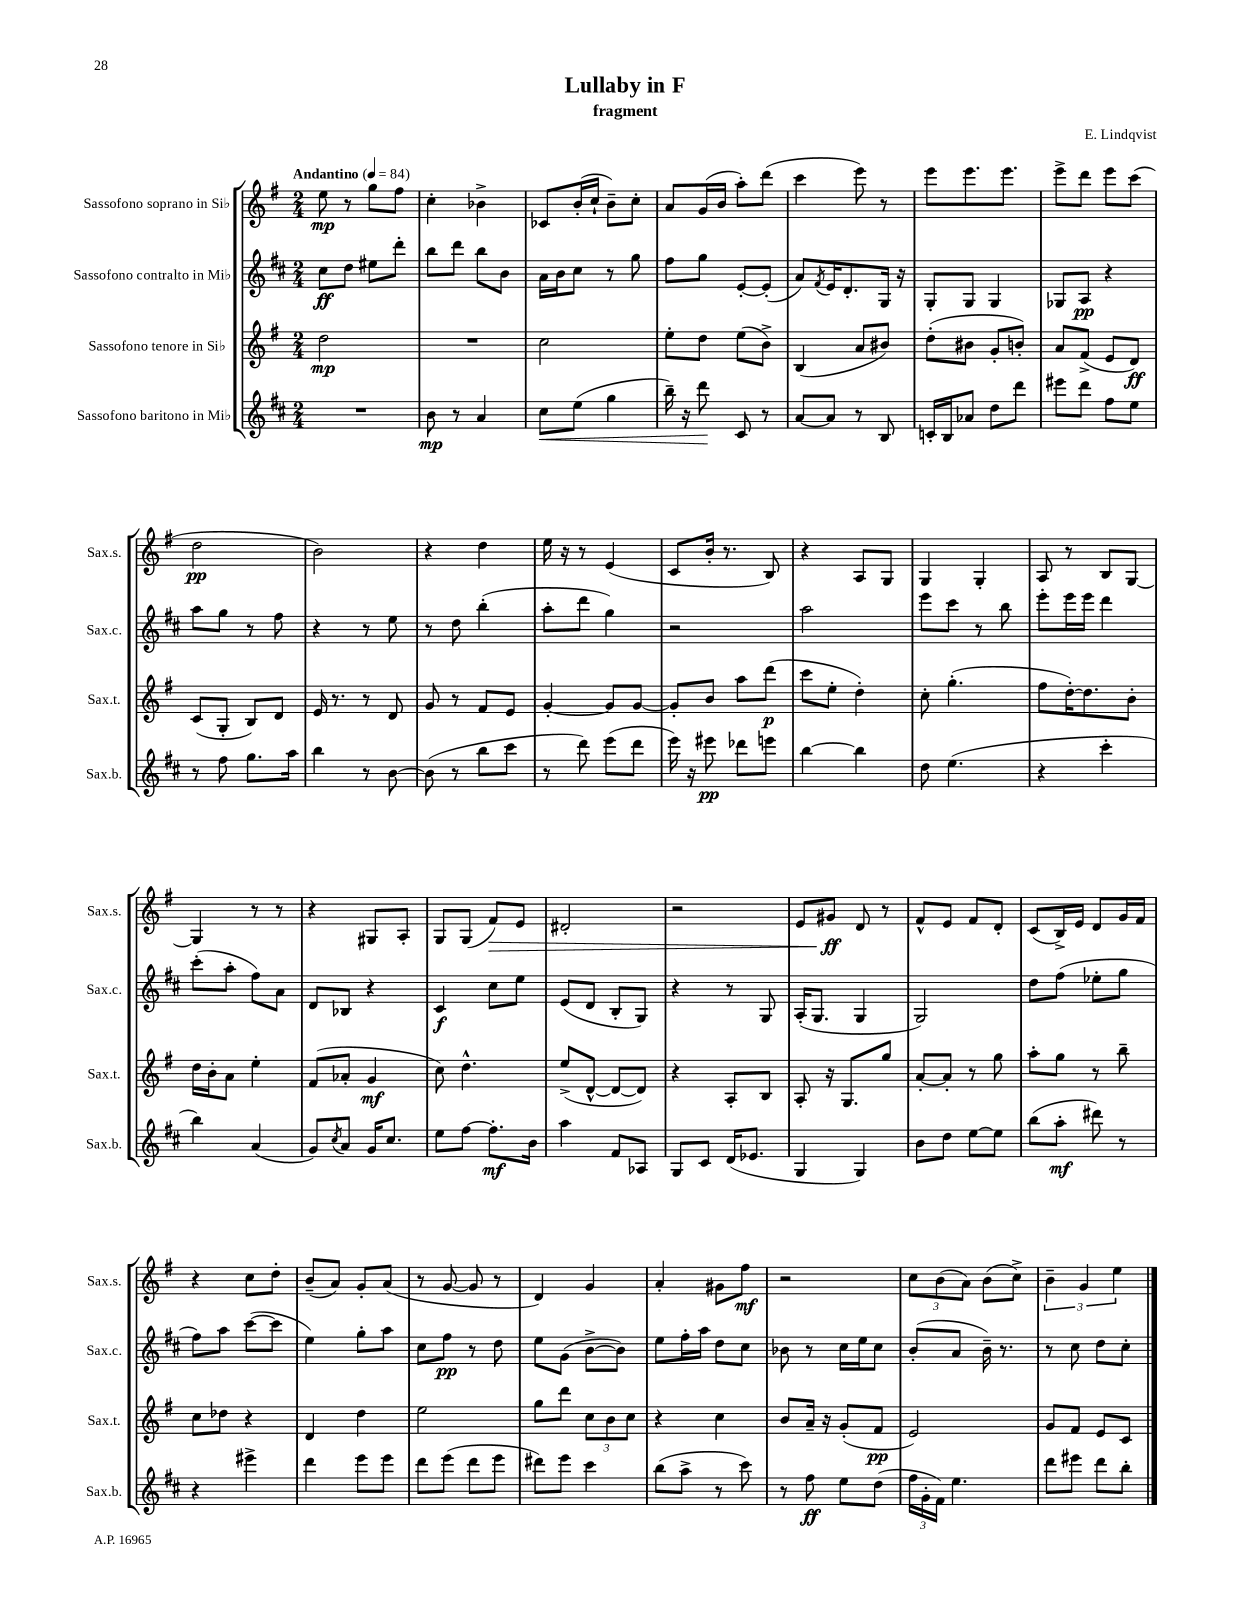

**kern	**kern	**kern	**kern
*staff4	*staff3	*staff2	*staff1
*clefG2	*clefG2	*clefG2	*clefG2
*k[f#c#]	*k[f#]	*k[f#c#]	*k[f#]
*M2/4	*M2/4	*M2/4	*M2/4
*MM84	*MM84	*MM84	*MM84
2r	2dd	8cc#	8ee
.	.	8dd	8r
.	.	8ee#	8gg
.	.	8ddd'	8ff#
=	=	=	=
8b	2r	8bb	4cc'
8r	.	8ddd	.
4a	.	8bb	4b-^
.	.	8b	.
=	=	=	=
8cc#	2cc	16a	8c-
.	.	16b	.
(8ee	.	8cc#	(16b'
.	.	.	16cc`
4gg	.	8r	8b~)
.	.	8gg	8cc'
=	=	=	=
16bb~)	8ee'	8ff#	8a
16r	.	.	.
8ddd	8dd	8gg	(16g
.	.	.	16b
8c#	(8ee	[8e'	8aa')
8r	8b^)	(8e']	(8ddd
=	=	=	=
[8a	(4B	8a)	4ccc
.	.	8qf#	.
8a]	.	16e	.
.	.	8.d'	.
8r	8a	.	8eee)
8B	8b#)	16G	8r
.	.	16r	.
=	=	=	=
16c'	(8dd'	8G'	8eee
16B	.	.	.
8a-	8b#	8G	8.eee
8dd	8g'	4G	.
.	.	.	8.eee
8ddd	8b')	.	.
=	=	=	=
8eee#	8a	8G-	8eee^
8ddd	(8f#^	8A	8ddd
8ff#	8e	4r	8eee
8ee	8d)	.	(8ccc
=	=	=	=
8r	(8c	8aa	2dd
8ff#	8G'	8gg	.
8.gg	8B)	8r	.
.	8d	8ff#	.
16aa	.	.	.
=	=	=	=
4bb	16e	4r	2b)
.	8.r	.	.
8r	8r	8r	.
[8b	8d	8ee	.
=	=	=	=
(8b]	8g	8r	4r
8r	8r	8dd	.
8bb	8f#	(4bb'	4dd
8ccc#	8e	.	.
=	=	=	=
8r	[4g'	8aa'	16ee
.	.	.	16r
8ddd)	.	8ddd	8r
(8eee	8g]	4gg)	(4e
8ddd	[8g	.	.
=	=	=	=
16eee)	8g']	2r	8c
16r	.	.	.
8eee#	8b	.	16b'
.	.	.	8.r
8ddd-	8aa	.	.
8eee	(8ddd	.	8B)
=	=	=	=
[4bb	8ccc	2aa	4r
.	8ee'	.	.
4bb]	4dd')	.	8A
.	.	.	8G
=	=	=	=
8dd	8cc'	8eee	4G
(4.ee	(4.gg'	8ccc#	.
.	.	8r	4G'
.	.	8bb	.
=	=	=	=
4r	8ff#	8eee'	8A
.	[16dd')	16eee	8r
.	8.dd]	16eee	.
4ccc#'	.	4ddd	8B
.	8b'	.	[8G
=	=	=	=
4bb)	16dd	(8ccc#'	4G]
.	16b'	.	.
.	8a	8aa'	.
(4a	4ee'	8ff#)	8r
.	.	8a	8r
=	=	=	=
8g)	(8f#	8d	4r
8qcc#	.	.	.
8a	8a-'	8B-	.
16g	4g	4r	8G#
8.cc#	.	.	.
.	.	.	8A'
=	=	=	=
8ee	8cc)	4c#	8G
[8ff#	4.dd^^	.	(8G
8.ff#']	.	8cc#	8f#)
.	.	8ee	8e
16b	.	.	.
=	=	=	=
4aa	(8ee^	(8e	2d#'
.	[8d^^	8d	.
8f#	8d_	8B'	.
8A-	8d])	8G)	.
=	=	=	=
8G	4r	4r	2r
8c#	.	.	.
(16d	8A'	8r	.
8.e-	.	.	.
.	8B	8G	.
=	=	=	=
4G	8A'	(16A'	8e
.	.	8.G	.
.	16r	.	8g#
.	8.G	.	.
4G)	.	4G	8d
.	8gg	.	8r
=	=	=	=
8b	[8a'	2G)	8f#^^
8dd	8a']	.	8e
[8ee	8r	.	8f#
8ee]	8gg	.	8d'
=	=	=	=
(8bb	8aa'	8dd	(8c
8aa'	8gg	(8ff#	16B^)
.	.	.	16e
8ddd#)	8r	8ee-'	8d
8r	8bb~	8gg	16g
.	.	.	16f#
=	=	=	=
4r	8cc	8ff#)	4r
.	8dd-	8aa	.
4eee#^	4r	([8ccc#	8cc
.	.	8ccc#]	8dd'
=	=	=	=
4ddd	4d	4ee)	(8b~
.	.	.	8a)
8eee	4dd	8gg'	8g'
8eee	.	8aa	(8a
=	=	=	=
8ddd	2ee	8cc#	8r
(8eee	.	8ff#	[8g
8ddd	.	8r	8g]
8eee	.	8dd	8r
=	=	=	=
8ddd#)	8gg	8ee	4d)
8eee	8ddd	(8g	.
4ccc#	12cc	[8b^	4g
.	12b	.	.
.	.	8b])	.
.	12cc	.	.
=	=	=	=
(8bb	4r	8ee	4a'
8aa^	.	16ff#'	.
.	.	16aa	.
8r	4cc	8dd	8g#
8ccc#)	.	8cc#	8ff#
=	=	=	=
8r	8b	8b-	2r
8ff#	16a~	8r	.
.	16r	.	.
8ee	(8g'	16cc#	.
.	.	16ee	.
(8dd	8f#	8cc#	.
=	=	=	=
24ff#	2e)	(8b'	12cc
24g'	.	.	.
24f#)	.	.	(12b
4.ee	.	8a	.
.	.	.	12a)
.	.	16b~)	(8b
.	.	8.r	.
.	.	.	8cc^)
=	=	=	=
8ddd	8g	8r	6b~
8eee#	8f#	8cc#	.
.	.	.	6g
8ddd	8e	8dd	.
.	.	.	6ee
8bb'	8c	8cc#'	.
==	==	==	==
*-	*-	*-	*-
